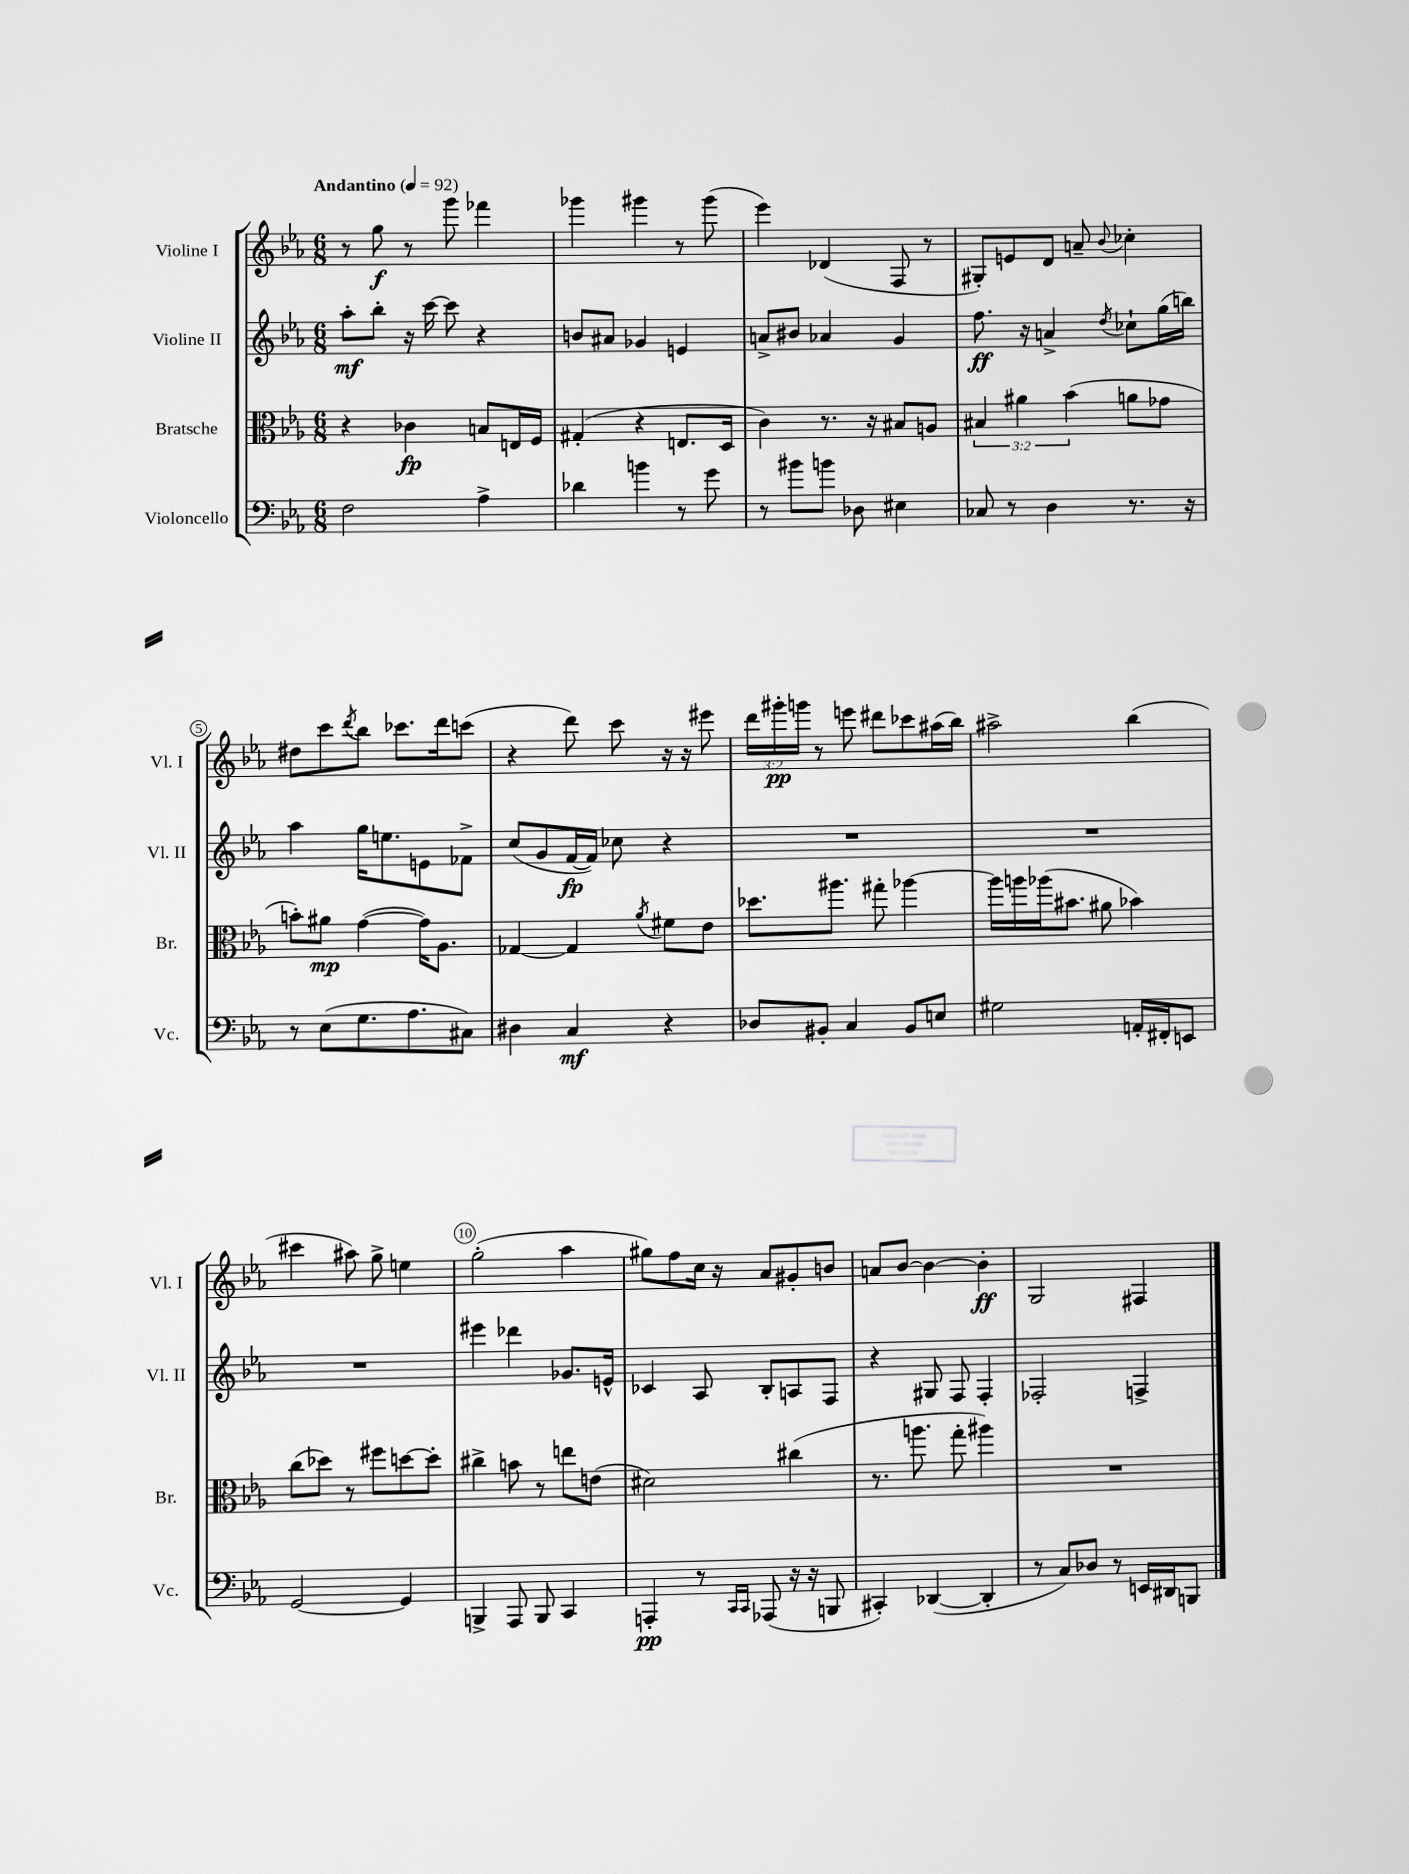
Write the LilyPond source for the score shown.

<<
\new StaffGroup <<
\new Staff = "s0" \with { instrumentName = "Violine I" shortInstrumentName = "Vl. I" } {
    \clef treble \key ees \major \numericTimeSignature \time 6/8 \override Staff.TupletNumber.text = #tuplet-number::calc-fraction-text \tempo "Andantino" 4 = 92
    r8 g''8\f r8 g'''8 fes'''4 |
    ges'''4 gis'''4 r8 gis'''8( |
    ees'''4) des'4( f8 r8 |
    gis8-.) e'8 d'8 a'8-- \appoggiatura { bes'8 } ces''4-. |
    dis''8 c'''8 \acciaccatura { d'''8 } bes''8 ces'''8. d'''16 c'''8( |
    r4 d'''8) c'''8 r16 r16 eis'''8 |
    \tuplet 3/2 { d'''16 gis'''16-.\pp g'''16 } r8 e'''8 dis'''8 ces'''8 ais''16( bes''16) |
    ais''2-> bes''4( |
    cis'''4 ais''8) g''8-> e''4 |
    g''2-.( aes''4 |
    gis''8) f''8 c''16 r16 aes'8 gis'8-. b'8 |
    a'8 bes'8~ bes'4~ bes'4-.\ff |
    g2 fis4 \bar "|." |
}
\new Staff = "s1" \with { instrumentName = "Violine II" shortInstrumentName = "Vl. II" } {
    \clef treble \key ees \major \numericTimeSignature \time 6/8
    aes''8-.\mf bes''8-. r16 c'''16~ c'''8 r4 |
    b'8 ais'8 ges'4 e'4 |
    a'8-> bis'8 aes'4 g'4 |
    f''8.\ff r16 a'4-> \acciaccatura { d''8 } ces''8-! g''16( b''16) |
    aes''4 g''16 e''8. e'8 fes'8-> |
    c''8( g'8 f'16~\fp f'16) ces''8 r4 |
    R2. |
    R2. |
    R2. |
    eis'''4 des'''4 ges'8. e'16-^ |
    ces'4 aes8 bes8-. a8 f8 |
    r4 gis8 f8 f4-. |
    fes2-. f4-> \bar "|." |
}
\new Staff = "s2" \with { instrumentName = "Bratsche" shortInstrumentName = "Br." } {
    \clef alto \key ees \major \numericTimeSignature \time 6/8 \override Staff.TupletNumber.text = #tuplet-number::calc-fraction-text
    r4 ces'4\fp b8 e16 f16 |
    gis4-.( r4 e8. d16 |
    c'4) r8. r16 bis8 a8 |
    \tuplet 3/2 { bis4 ais'4 bes'4( } a'8 ges'8 |
    b'8-.) ais'8\mp g'4~( g'16) aes8. |
    ges4~ ges4 \acciaccatura { aes'8 } fis'8 ees'8 |
    des''8. ais''8. gis''8-. aes''4~ |
    aes''16 a''16 aes''16( bis'8. ais'8 bes'4) |
    c''8( des''8) r8 fis''8 d''8~ d''8-. |
    cis''4-> b'8 r8 e''8 e'8( |
    dis'2) cis''4( |
    r8. a''8. g''8-. ais''4) |
    R2. \bar "|." |
}
\new Staff = "s3" \with { instrumentName = "Violoncello" shortInstrumentName = "Vc." } {
    \clef bass \key ees \major \numericTimeSignature \time 6/8
    f2 aes4-> |
    des'4 b'4 r8 g'8 |
    r8 bis'8 b'8 des8 eis4 |
    ces8 r8 d4 r8. r16 |
    r8 ees8( g8. aes8. cis8) |
    dis4 c4\mf r4 |
    des8 bis,8-. c4 bis,8 e8 |
    gis2 a,16-. fis,16-. e,8 |
    g,2~ g,4 |
    b,,4-> aes,,8 b,,8 c,4 |
    a,,4-.\pp r8 \grace { c,16 c,16 } aes,,8( r16 r16 b,,8 |
    cis,4-.) des,4~( des,4-. |
    r8 c8) des8 r8 e,16 dis,16 b,,8 \bar "|." |
}
>>
>>
\layout { \context { \Score \override BarNumber.break-visibility = ##(#f #t #t) barNumberVisibility = #(every-nth-bar-number-visible 5) \override BarNumber.stencil = #(make-stencil-circler 0.1 0.3 ly:text-interface::print) } }
